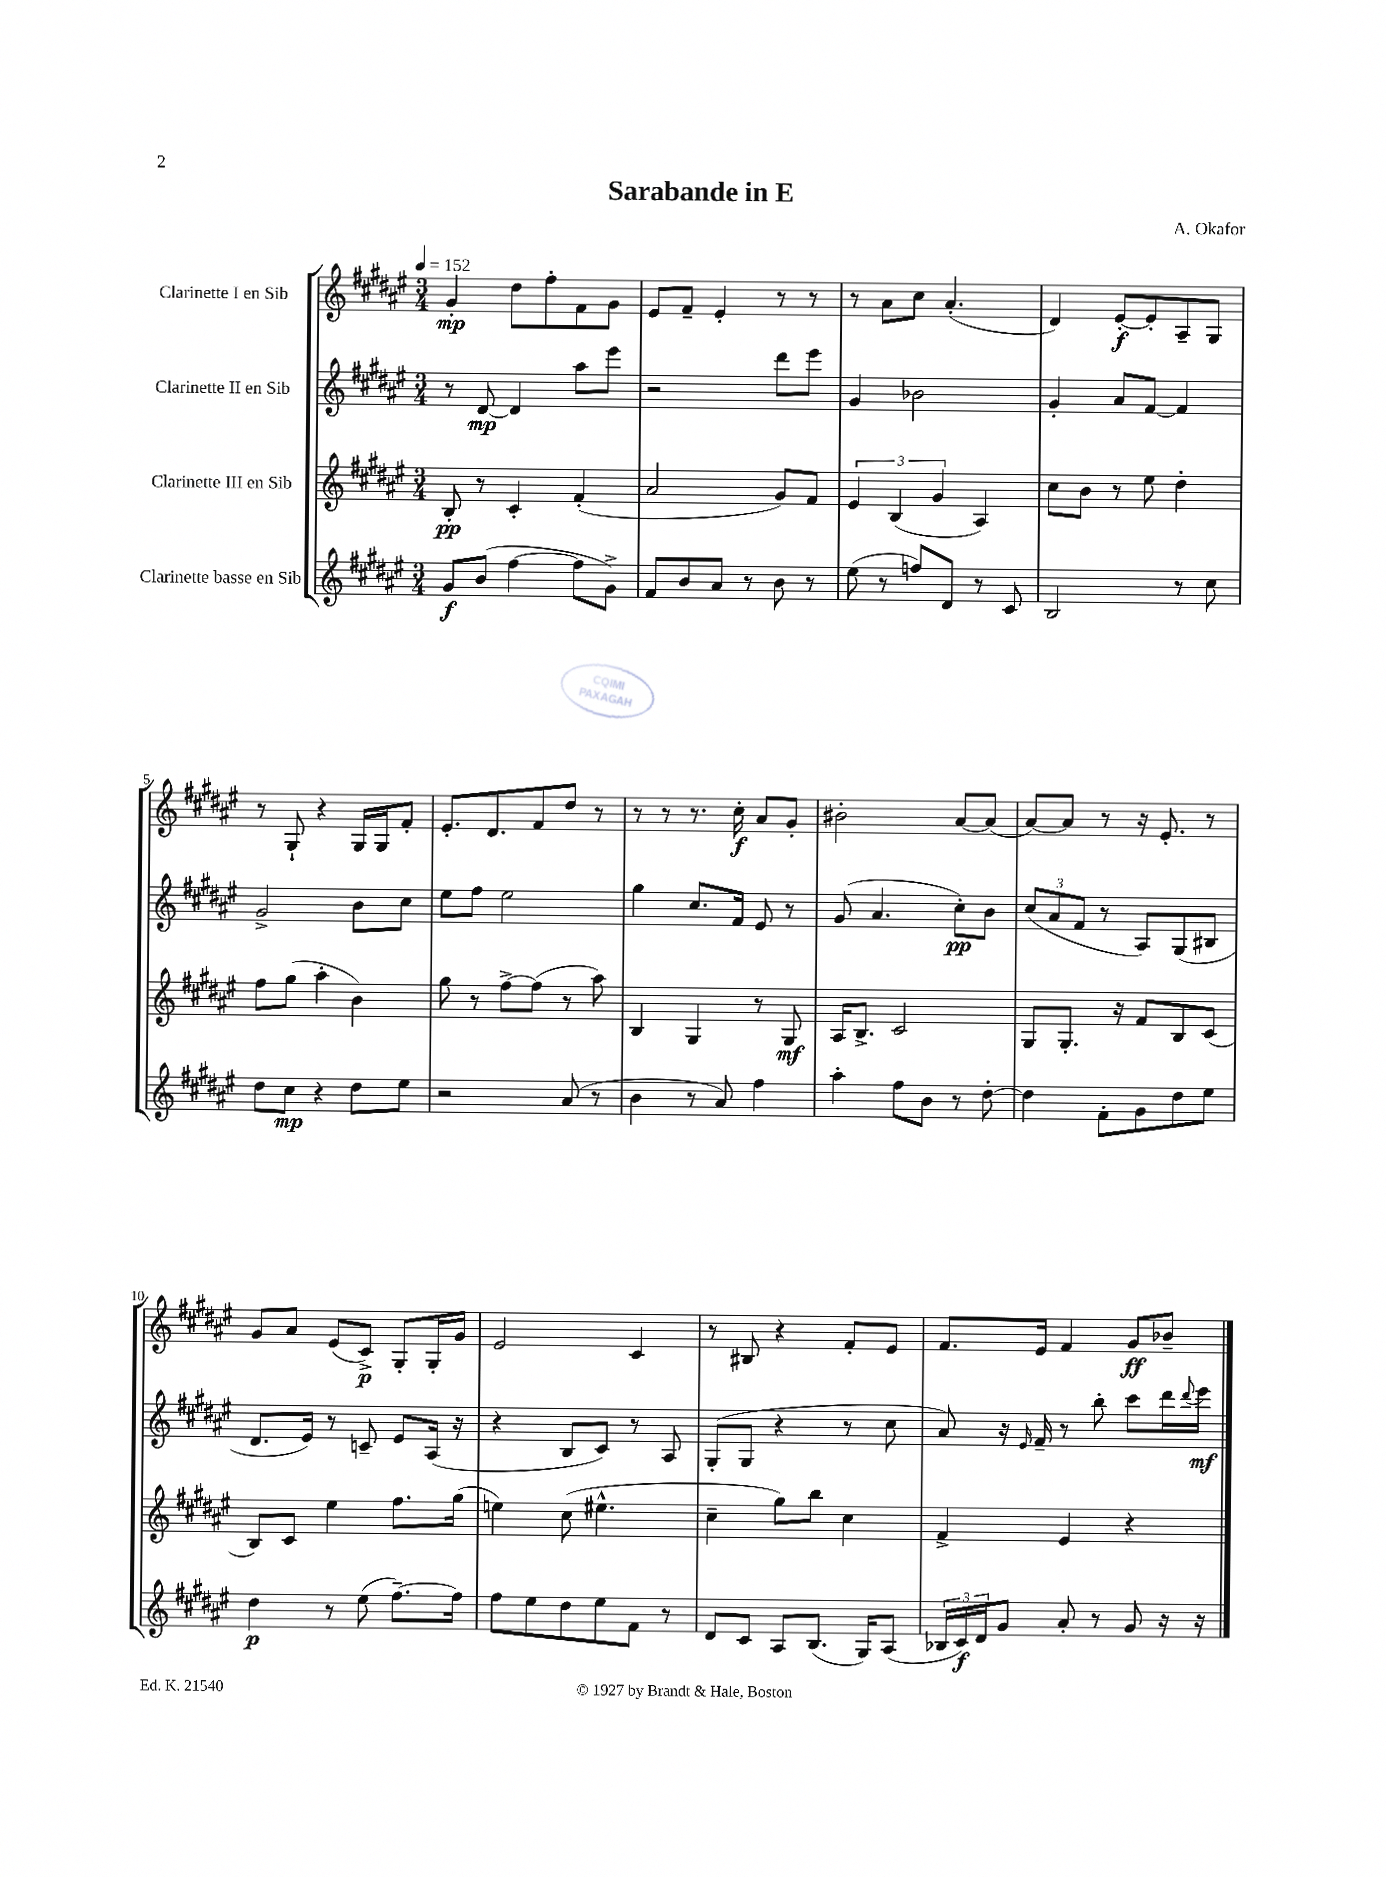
\header { title = "Sarabande in E" composer = "A. Okafor" }
<<
\new StaffGroup <<
\new Staff = "s0" \with { instrumentName = "Clarinette I en Sib" } {
    \clef treble \key fis \major \numericTimeSignature \time 3/4 \tempo 4 = 152
    gis'4-.\mp dis''8 fis''8-. fis'8 gis'8 |
    eis'8 fis'8-- eis'4-. r8 r8 |
    r8 ais'8 cis''8 ais'4.-.( |
    dis'4) eis'8~-.\f eis'8-. ais8-- gis8 |
    r8 gis8-! r4 gis16 gis16 fis'8-. |
    eis'8.-. dis'8. fis'8 dis''8 r8 |
    r8 r8 r8. cis''16-.\f ais'8 gis'8-. |
    bis'2-. ais'8~ ais'8( |
    ais'8~) ais'8 r8 r16 eis'8.-. r8 |
    gis'8 ais'8 eis'8( cis'8->\p) gis8-. gis16-. gis'16 |
    eis'2 cis'4 |
    r8 bis8 r4 fis'8-. eis'8 |
    fis'8. eis'16 fis'4 gis'8\ff bes'8-- \bar "|." |
}
\new Staff = "s1" \with { instrumentName = "Clarinette II en Sib" } {
    \clef treble \key fis \major \numericTimeSignature \time 3/4
    r8 dis'8~\mp dis'4 ais''8 eis'''8 |
    r2 dis'''8 eis'''8 |
    gis'4 bes'2 |
    gis'4-. ais'8 fis'8~ fis'4 |
    gis'2-> b'8 cis''8 |
    eis''8 fis''8 eis''2 |
    gis''4 cis''8. fis'16 eis'8 r8 |
    gis'8( ais'4. cis''8-.\pp) b'8 |
    \tuplet 3/2 { cis''8( ais'8 fis'8 } r8 ais8) gis8( bis8 |
    dis'8. eis'16) r8 c'8-- eis'8 ais16( r16 |
    r4 b8 cis'8) r8 ais8 |
    gis8-.( gis8 r4 r8 cis''8 |
    ais'8) r16 \grace { eis'16 } fis'16-- r8 b''8-. cis'''8 dis'''16 \appoggiatura { dis'''8 } eis'''16\mf \bar "|." |
}
\new Staff = "s2" \with { instrumentName = "Clarinette III en Sib" } {
    \clef treble \key fis \major \numericTimeSignature \time 3/4
    b8-.\pp r8 cis'4-. fis'4-.( |
    ais'2 gis'8) fis'8 |
    \tuplet 3/2 { eis'4 b4( gis'4 } ais4) |
    cis''8 b'8 r8 eis''8 dis''4-. |
    fis''8 gis''8( ais''4-. b'4) |
    gis''8 r8 fis''8~-> fis''8( r8 ais''8) |
    b4 gis4 r8 gis8\mf |
    ais16 b8.-> cis'2 |
    gis8 gis8.-. r16 fis'8 b8 cis'8( |
    b8) cis'8 eis''4 fis''8. gis''16( |
    e''4) cis''8( eis''4.-^ |
    cis''4-- gis''8) b''8 cis''4 |
    fis'4-> eis'4 r4 \bar "|." |
}
\new Staff = "s3" \with { instrumentName = "Clarinette basse en Sib" } {
    \clef treble \key fis \major \numericTimeSignature \time 3/4
    gis'8\f b'8( fis''4~ fis''8 gis'8->) |
    fis'8 b'8 ais'8 r8 b'8 r8 |
    eis''8( r8 f''8) dis'8 r8 cis'8 |
    b2 r8 cis''8 |
    dis''8 cis''8\mp r4 dis''8 eis''8 |
    r2 ais'8( r8 |
    b'4 r8 ais'8) fis''4 |
    ais''4-. fis''8 b'8 r8 dis''8~-. |
    dis''4 fis'8-. gis'8 dis''8 eis''8 |
    dis''4\p r8 eis''8( fis''8.~--) fis''16 |
    fis''8 eis''8 dis''8 eis''8 fis'8 r8 |
    dis'8 cis'8 ais8 b8.( gis16) ais8( |
    \tuplet 3/2 { bes16 cis'16\f) dis'16 } gis'8 ais'8-. r8 gis'8 r16 r16 \bar "|." |
}
>>
>>
